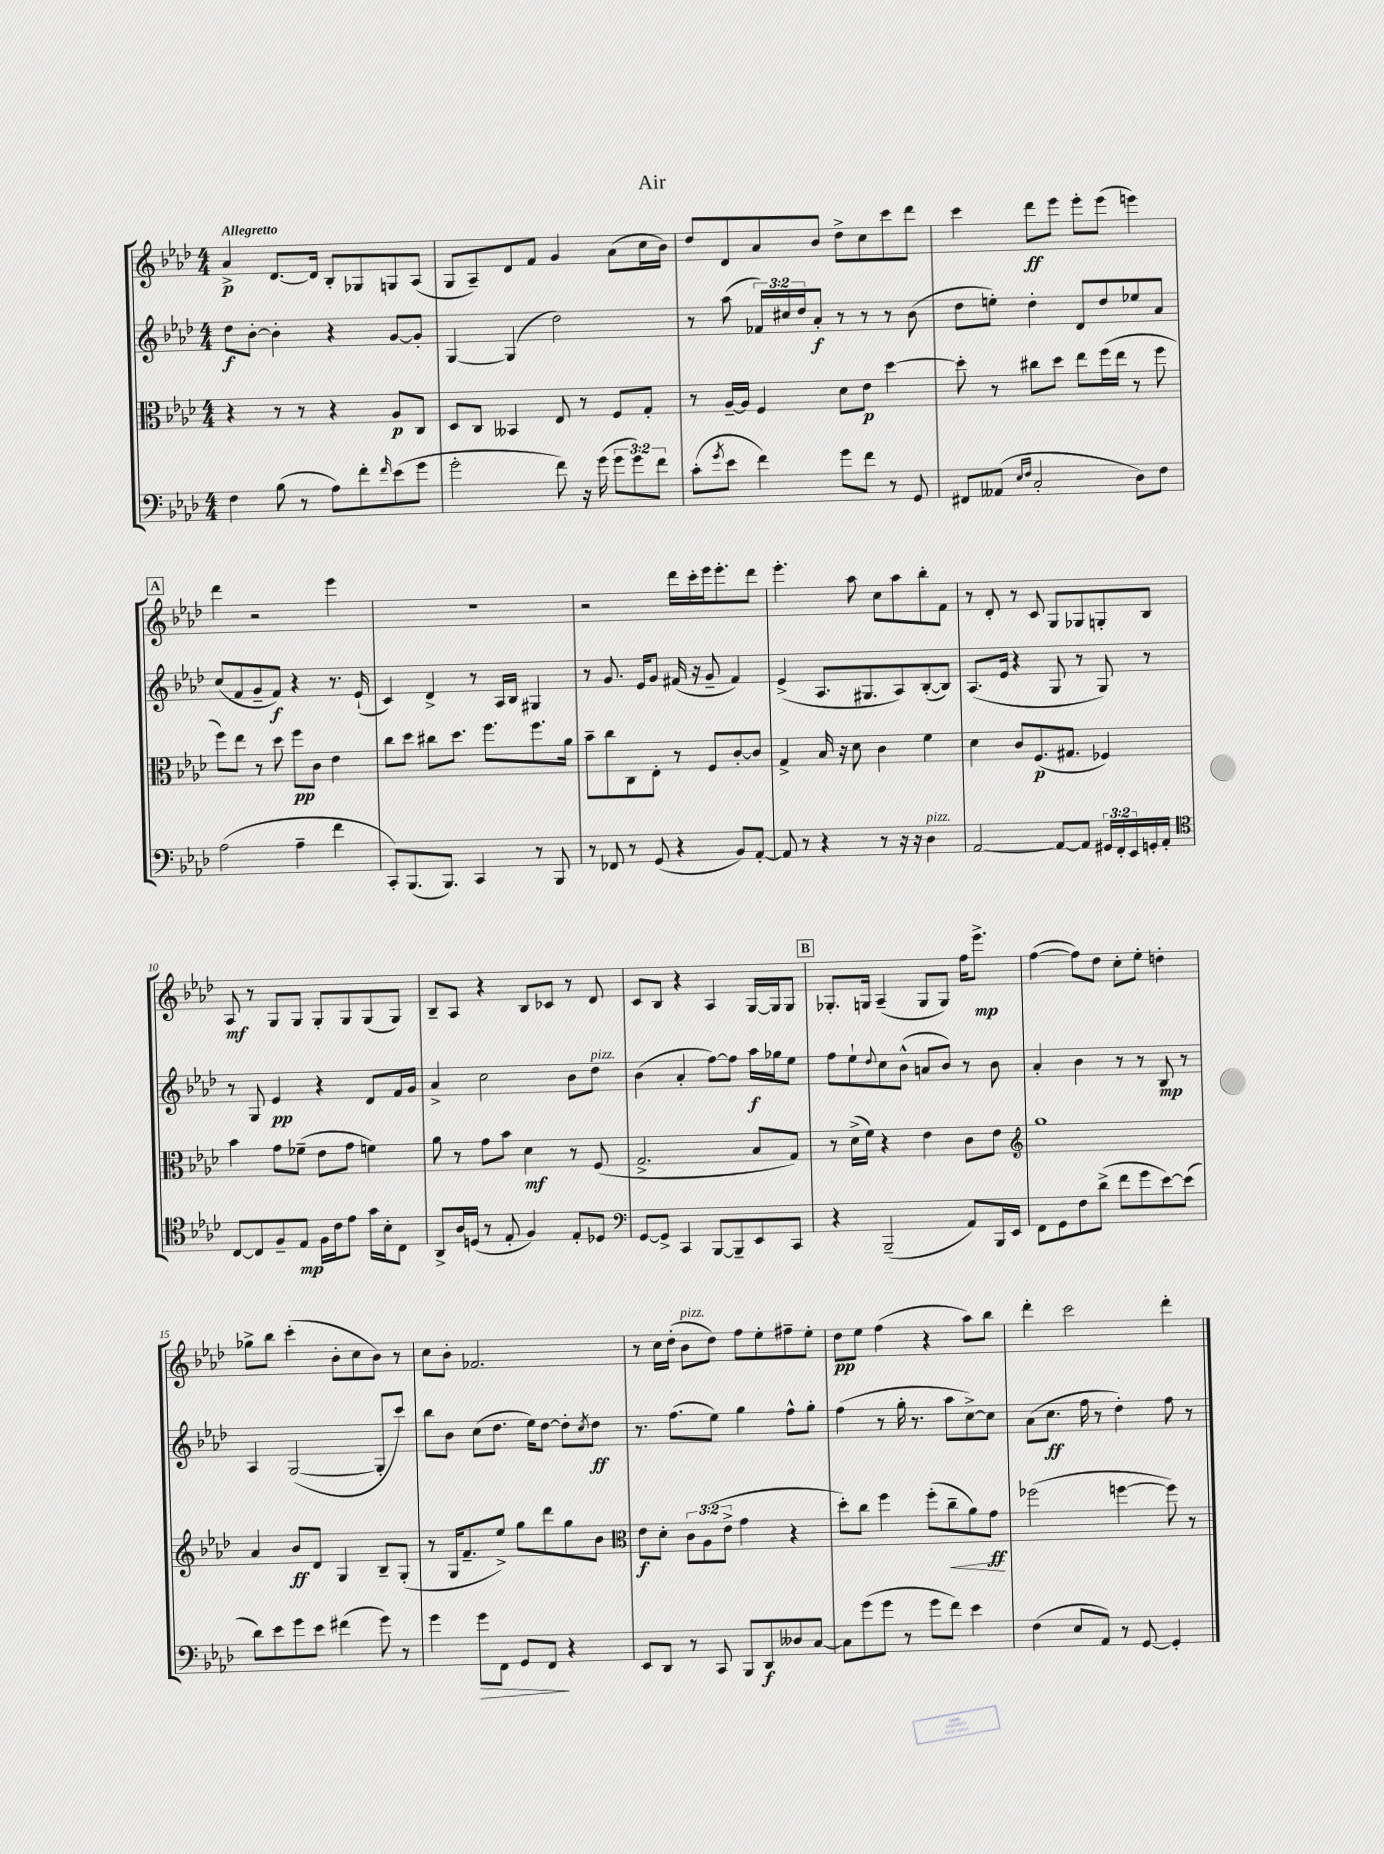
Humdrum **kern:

**kern	**dynam	**kern	**dynam	**kern	**dynam	**kern	**dynam
*part4	*part4	*part3	*part3	*part2	*part2	*part1	*part1
*staff4	*staff4	*staff3	*staff3	*staff2	*staff2	*staff1	*staff1
*clefF4	*	*clefC3	*	*clefG2	*	*clefG2	*
*k[b-e-a-d-]	*	*k[b-e-a-d-]	*	*k[b-e-a-d-]	*	*k[b-e-a-d-]	*
*M4/4	*	*M4/4	*	*M4/4	*	*M4/4	*
=1	=1	=1	=1	=1	=1	=1	=1
!	!	!	!	!	!	!LO:TX:a:B:t=Allegretto	!
4F\	.	4r	.	8dd-\L	f	4a-^/	p
.	.	.	.	[8b-'\J	.	.	.
(8B-\	.	8r	.	4b-'\]	.	[8.d-/L	.
8r	.	8r	.	.	.	.	.
.	.	.	.	.	.	16d-/Jk]	.
8A-\L)	.	4r	.	4r	.	8B-'/L	.
8f'\	.	.	.	.	.	8G-X/	.
16qqf/	.	.	.	.	.	.	.
(8e-\	.	8A-/L	p	[8g/L	.	8Gn/	.
8g\J	.	8C/J	.	8g'/J]	.	(8A-/J	.
=2	=2	=2	=2	=2	=2	=2	=2
2g'\	.	8D-/L	.	[4G/	.	8G/L	.
.	.	8C/J	.	.	.	8A-~/)	.
.	.	4BB--X/	.	(4G/]	.	8d-/	.
.	.	.	.	.	.	8f/J	.
8f\)	.	8E-/	.	2dd-\)	.	4g/	.
16r	.	8r	.	.	.	.	.
(16g\	.	.	.	.	.	.	.
12g\L	.	8F/L	.	.	.	(8a-\L	.
12g\)	.	.	.	.	.	.	.
.	.	8G'/J	.	.	.	16cc\L	.
12f\J	.	.	.	.	.	.	.
.	.	.	.	.	.	16b-\JJ)	.
=3	=3	=3	=3	=3	=3	=3	=3
(8c'\L	.	8r	.	8r	.	8dd-/L	.
8qg/	.	.	.	.	.	.	.
8e-\J	.	[16A-~/LL	.	(8aa-\	.	8d-/	.
.	.	16A-/JJ]	.	.	.	.	.
4f\)	.	4F/	.	24f-X/LL)	.	8a-/	.
.	.	.	.	24cc#X/	.	.	.
.	.	.	.	24dd-/J	.	.	.
.	.	.	.	8a-'/J	f	8b-/J	.
8g\L	.	8d-\L	.	8r	.	8dd-^\L	.
8f\J	.	8e-\J	p	8r	.	8cc\	.
8r	.	[4dd-\	.	8r	.	8ccc\	.
8GG/	.	.	.	(8b-\	.	8ddd-\J	.
=4	=4	=4	=4	=4	=4	=4	=4
8FF#X/L	.	8dd-'\]	.	8dd-\L	.	4ccc\	.
(8AA--X/J	.	8r	.	8een'\J)	.	.	.
16qqE-/LL	.	.	.	.	.	.	.
16qqF/JJ	.	.	.	.	.	.	.
2C'/	.	8cc#X\L	.	4dd-'\	.	8ddd-\L	ff
.	.	8dd-\J	.	.	.	8eee-\J	.
.	.	8ee-\L	.	8d-/L	.	8eee-'\L	.
.	.	(16ff\L	.	8dd-/	.	(8eee-\J	.
.	.	16ee-\JJ	.	.	.	.	.
8D-\L)	.	8r	.	8ee-X/	.	4eeen\)	.
8F\J	.	8ff\	.	8a-/J	.	.	.
!!LO:LB:g=z
!!LO:REH:place=s1:t=A
=5	=5	=5	=5	=5	=5	=5	=5
(2A-\	.	8ff\L)	.	(8cc/L	.	4ddd-\	.
.	.	8ee-\J	.	8f/	.	.	.
.	.	8r	.	8g~/	.	2r	.
.	.	8dd-\	.	8f/J)	f	.	.
4A-~\	.	8ff\L	pp	4r	.	.	.
.	.	8c\J	.	.	.	.	.
4f\	.	4e-\	.	8.r	.	4eee-\	.
.	.	.	.	(16e-`/	.	.	.
=6	=6	=6	=6	=6	=6	=6	=6
8CC'/L)	.	8cc\L	.	4c/)	.	1r	.
(8.BBB-/	.	8dd-\J	.	.	.	.	.
.	.	8cc#X\L	.	4d-^/	.	.	.
8.BBB-/J)	.	.	.	.	.	.	.
.	.	8.dd-\J	.	.	.	.	.
4CC/	.	.	.	8r	.	.	.
.	.	8.ff\L	.	.	.	.	.
.	.	.	.	16A-/LL	.	.	.
.	.	.	.	16B-/JJ	.	.	.
8r	.	8.ff\	.	4G#X/	.	.	.
8BBB-/	.	.	.	.	.	.	.
.	.	16a-\Jk	.	.	.	.	.
=7	=7	=7	=7	=7	=7	=7	=7
8r	.	8b-~\L	.	8r	.	2r	.
8FF-X/	.	8cc\	.	8.g/	.	.	.
8r	.	8C\	.	.	.	.	.
.	.	.	.	16e-/KL	.	.	.
(8GG/	.	8E-'\J	.	8g/J	.	.	.
4r	.	8r	.	(16f#X/	.	16ddd-\LL	.
.	.	.	.	16r	.	16ccc'\	.
.	.	8F/L	.	8g~/	.	16eee-\J	.
.	.	.	.	.	.	8.eee-'\	.
8BB-/L)	.	[8c'/	.	4f#/)	.	.	.
[8AA-'/J	.	8c/J]	.	.	.	8ddd-\J	.
=8	=8	=8	=8	=8	=8	=8	=8
8AA-/]	.	4G^/	.	(4e-^/	.	4.eee-'\	.
8r	.	.	.	.	.	.	.
4r	.	16B-/	.	8.A-/L	.	.	.
.	.	16r	.	.	.	.	.
.	.	8d-\	.	.	.	8aa-\	.
.	.	.	.	8.G#X/	.	.	.
8r	.	4c\	.	.	.	8cc\L	.
16r	.	.	.	8A-/)	.	8aa-\	.
16r	.	.	.	.	.	.	.
!LO:TX:a:i:t=pizz.	!	!	!	!	!	!	!
4D-\	.	4f\	.	([8B-'/	.	8bb-'\	.
.	.	.	.	8B-/J])	.	8f\J	.
=9	=9	=9	=9	=9	=9	=9	=9
[2AA-/	.	4d-\	.	(8.A-/L	.	8r	.
.	.	.	.	.	.	8d-'/	.
.	.	.	.	16e-/Jk	.	.	.
.	.	8c/L	.	4r	.	8r	.
.	.	(8.F/	p	.	.	8c/	.
8AA-/L_	.	.	.	8G/	.	8G/L	.
.	.	8.G#X/J	.	.	.	.	.
8AA-/J]	.	.	.	8r	.	8G-X/	.
24GG#X/LL	.	4F-X/)	.	8G/)	.	8Gn'/	.
24FF'/	.	.	.	.	.	.	.
24EE-/	.	.	.	.	.	.	.
16GGn'/	.	.	.	8r	.	8B-/J	.
16AA-'/JJ	.	.	.	.	.	.	.
!!LO:LB:g=z
=10	=10	=10	=10	=10	=10	=10	=10
*clefC4	*	*	*	*	*	*	*
[8C/L	.	4b-\	.	8r	.	8A-/	mf
8C/]	.	.	.	8G/	.	8r	.
8F~/	.	8g\L	.	4e-/	pp	8G/L	.
8E-/J	mp	(8f-X~\J	.	.	.	8G/J	.
16F\LL	.	8e-\L	.	4r	.	8G'/L	.
16c\J	.	.	.	.	.	.	.
8e-\J	.	8g\J	.	.	.	8G/	.
16g\LL	.	4fn\)	.	8d-/L	.	(8G/	.
16B-'\J	.	.	.	.	.	.	.
8C\J	.	.	.	16f/L	.	8G/J)	.
.	.	.	.	16g/JJ	.	.	.
=11	=11	=11	=11	=11	=11	=11	=11
8AA-^/L	.	8a-\	.	4a-^/	.	8B-~/L	.
16A-/L	.	8r	.	.	.	8A-/J	.
(16Dn/JJ	.	.	.	.	.	.	.
8r	.	8g\L	.	2cc\	.	4r	.
8E-'/	.	8b-\J	.	.	.	.	.
4F/)	.	4d-\	mf	.	.	8B-/L	.
.	.	.	.	.	.	8c-X/J	.
8E-'/L	.	8r	.	8b-\L	.	8r	.
!	!	!	!	!LO:TX:a:i:t=pizz.	!	!	!
8D-X/J	.	(8F/	.	8dd-\J	.	8d-/	.
=12	=12	=12	=12	=12	=12	=12	=12
*clefF4	*	*	*	*	*	*	*
[8GG/L	.	2.G^/	.	(4b-\	.	8c/L	.
8GG^/J]	.	.	.	.	.	8B-/J	.
4CC/	.	.	.	4a-'/	.	4r	.
[8BBB-/L	.	.	.	[8ff\L)	.	4A-/	.
8BBB-~/]	.	.	.	8ff\J]	.	.	.
8EE-/	.	8B-/L	.	16aa-\LL	f	[16G/LL	.
.	.	.	.	16gg-X\J	.	16G/J]	.
8CC/J	.	8G/J)	.	8ee-\J	.	8G/J	.
!!LO:REH:place=s1:t=B
=13	=13	=13	=13	=13	=13	=13	=13
4r	.	8r	.	8ff\L	.	8.G-X'/L	.
.	.	(16d-^\LL	.	8ee-`\	.	.	.
.	.	16f\JJ)	.	.	.	16Gn/Jk	.
.	.	.	.	8qqdd-/	.	.	.
(2BBB-~/	.	4r	.	8cc\	.	(4A-~/	.
.	.	.	.	(8b-^^\J	.	.	.
.	.	4e-\	.	8an/L	.	8G/L	.
.	.	.	.	8b-/J)	.	8G/J)	.
8AA-/L)	.	8c\L	.	8r	.	16ff\KL	.
.	.	.	.	.	.	8.eee-^\J	mp
16BBB-/L	.	8e-\J	.	8b-\	.	.	.
16EE-/JJ	.	.	.	.	.	.	.
=14	=14	=14	=14	=14	=14	=14	=14
*	*	*clefG2	*	*	*	*	*
8FF\L	.	1gg	.	4a-'/	.	([4ff\	.
8GG\	.	.	.	.	.	.	.
8F\	.	.	.	4b-\	.	8ff\L])	.
(8d-^\J	.	.	.	.	.	8dd-\J	.
8f\L	.	.	.	8r	.	8cc'\L	.
8g\	.	.	.	8r	.	8ee-'\J	.
[8e-\)	.	.	.	8B-/	mp	4ddn'\	.
(8e-\J]	.	.	.	8r	.	.	.
!!LO:LB:g=z
=15	=15	=15	=15	=15	=15	=15	=15
8d-\L)	.	4a-/	.	4A-/	.	8gg-X^\L	.
8e-\	.	.	.	.	.	8bb-\J	.
8g\	.	8b-/L	ff	([2G/	.	(4ccc'\	.
8e-\J	.	8d-/J	.	.	.	.	.
(4f#X\	.	4G/	.	.	.	8b-'\L	.
.	.	.	.	.	.	8cc\	.
8g\)	.	8B-~/L	.	8G'/L]	.	8b-\J)	.
8r	.	(8G'/J	.	8ccc/J)	.	8r	.
=16	=16	=16	=16	=16	=16	=16	=16
4g\	.	8r	.	8bb-\L	.	8cc\L	.
.	.	16G/KL	.	8b-\J	.	8b-'\J	.
.	.	8.f~/	.	.	.	.	.
!	!LO:HP:b	!	!	!	!	!	!
8g\L	>	.	.	(8cc\L	.	2.f-X/	.
8FF\J	.	8ee-^/J)	.	8.dd-\J	.	.	.
8GG/L	.	8gg\L	.	.	.	.	.
.	.	.	.	16ee-\KL)	.	.	.
8FF/J	.	8ddd-\	.	[8dd-\J	.	.	.
4r	]	8gg\	.	8dd-'\L]	.	.	.
.	.	.	.	8qcc/	.	.	.
.	.	8b-\J	.	8dd-\J	ff	.	.
=17	=17	=17	=17	=17	=17	=17	=17
*	*	*clefC3	*	*	*	*	*
8EE-/L	.	8e-\L	f	8.r	.	8r	.
8DD-/J	.	8d-'\J	.	.	.	16cc\LL	.
.	.	.	.	(8.ff\L	.	(16dd-'\JJ	.
!	!	!	!	!	!	!LO:TX:a:i:t=pizz.	!
8r	.	12c\L	.	.	.	8b-\L	.
.	.	(12A-\	.	.	.	.	.
8CC/	.	.	.	8ee-\J)	.	8dd-\J)	.
.	.	12e-^\J	.	.	.	.	.
8BBB-/L	.	4g\	.	4gg\	.	8ff\L	.
8DD-/	f	.	.	.	.	8ee-'\	.
8D--X/	.	4r	.	8ff^^\L	.	8ff#X~\	.
[8C/J	.	.	.	8gg'\J	.	8ee-'\J	.
=18	=18	=18	=18	=18	=18	=18	=18
8C\L]	.	8dd-'\L)	.	(4ff\	.	8dd-\L	pp
(8g\	.	8cc\J	.	.	.	8ee-\J	.
8g\J	.	4ff\	.	8r	.	(4ff\	.
8r	.	.	.	16gg'\	.	.	.
.	.	.	.	8.r	.	.	.
8g\L	.	(8ff'\L	.	.	.	4r	.
!	!	!	!LO:HP:b	!	!	!	!
8f\J)	.	8cc~\	<	8aa-\L	.	.	.
4e-\	.	8a-\)	.	[8cc^\)	.	8aa-\L)	.
.	.	8g\J	ff	8cc\J]	.	8bb-\J	.
.	.	.	[	.	.	.	.
=19	=19	=19	=19	=19	=19	=19	=19
(4F\	.	(2ff-X\	.	(8a-\L	.	4ddd-'\	.
.	.	.	.	8.cc\J	ff	.	.
8E-/L	.	.	.	.	.	2ccc\	.
.	.	.	.	16ff\	.	.	.
8AA-/J)	.	.	.	8r	.	.	.
8r	.	[4ffn\	.	4dd-'\)	.	.	.
[8GG/	.	.	.	.	.	.	.
4GG'/]	.	8ff\])	.	8ff\	.	4ddd-'\	.
.	.	8r	.	8r	.	.	.
==	==	==	==	==	==	==	==
*-	*-	*-	*-	*-	*-	*-	*-
